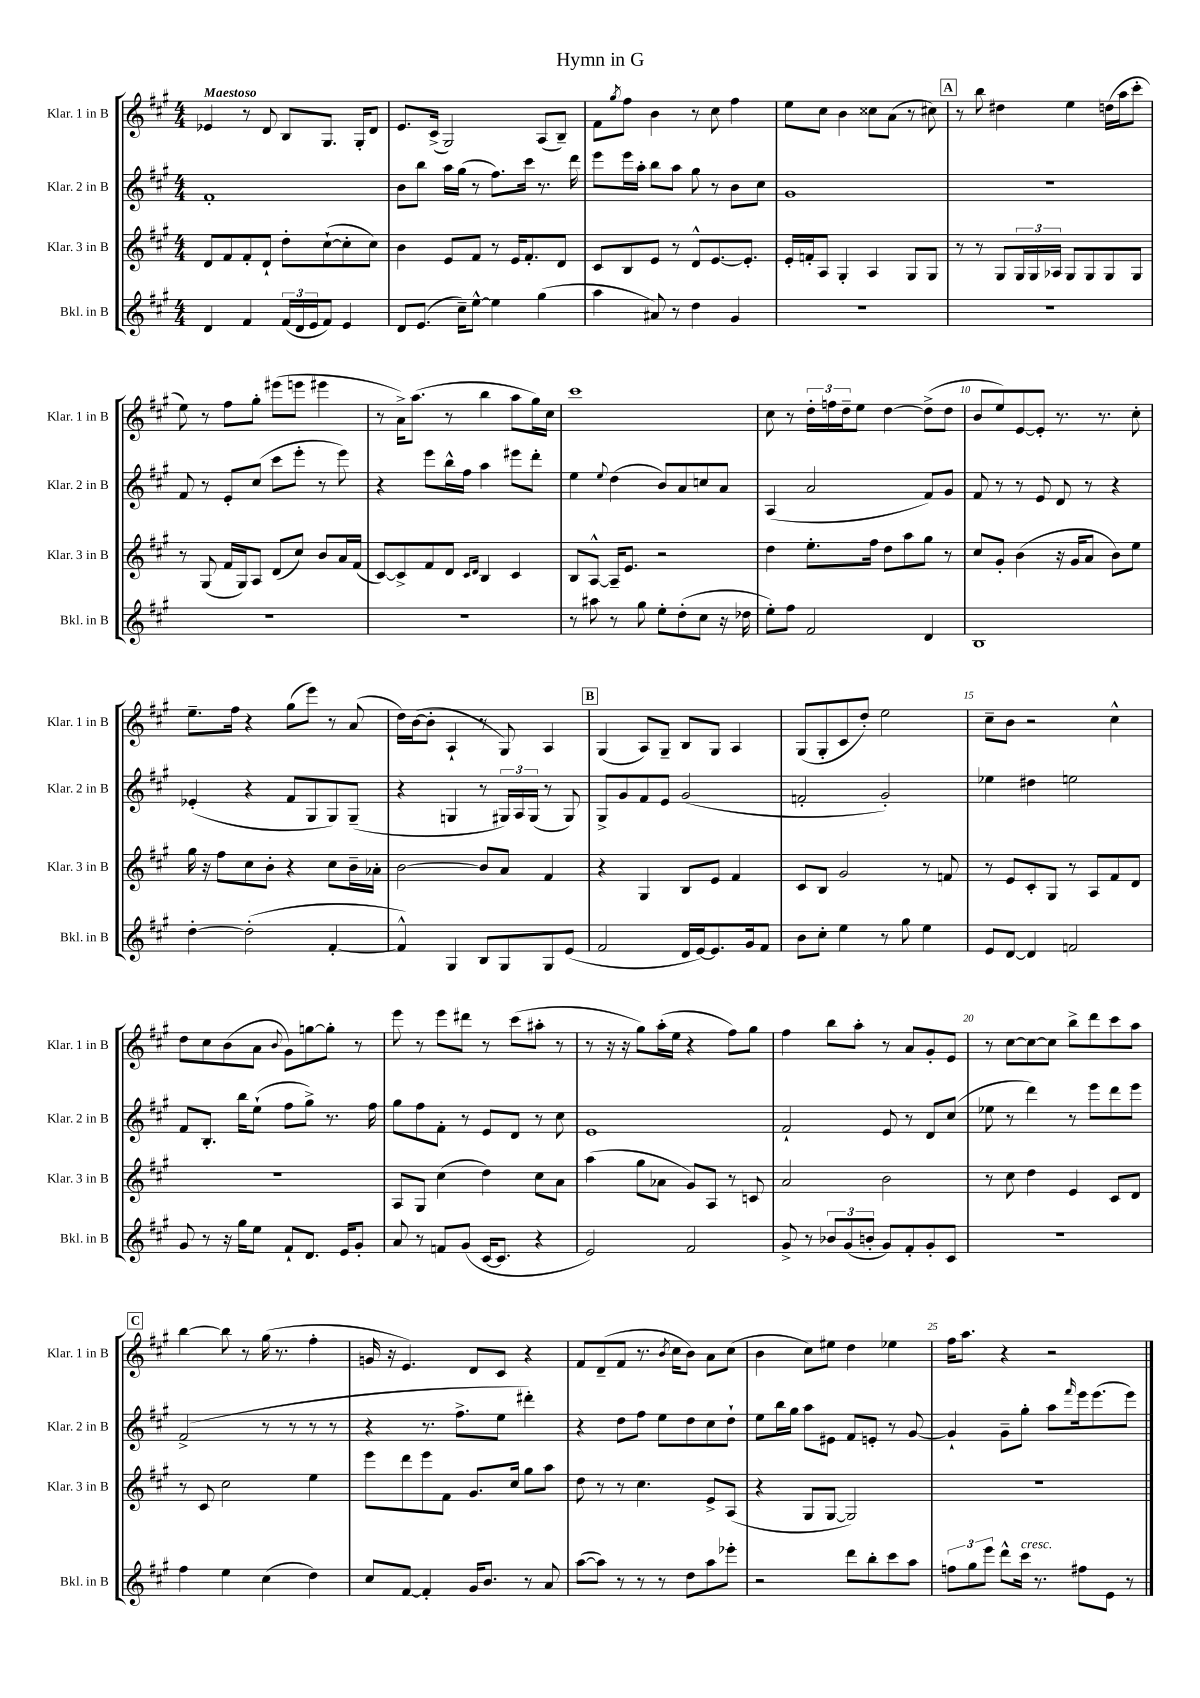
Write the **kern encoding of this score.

**kern	**kern	**kern	**kern
*part4	*part3	*part2	*part1
*staff4	*staff3	*staff2	*staff1
*I"Bkl. in B	*I"Klar. 3 in B	*I"Klar. 2 in B	*I"Klar. 1 in B
*I'Bkl. in B	*I'Klar. 3 in B	*I'Klar. 2 in B	*I'Klar. 1 in B
*clefG2	*clefG2	*clefG2	*clefG2
*k[f#c#g#]	*k[f#c#g#]	*k[f#c#g#]	*k[f#c#g#]
*M4/4	*M4/4	*M4/4	*M4/4
=1	=1	=1	=1
!	!	!	!LO:TX:a:B:t=Maestoso
4d/	8d/L	1f#'	4e-X/
.	8f#/	.	.
4f#/	8f#'/	.	8r
.	8d`/J	.	8d/
(24f#/LL	8dd'\L	.	8B/L
24d/	.	.	.
24e/J	.	.	.
8f#/J)	([8cc#`\	.	8.G#/J
4e/	8cc#'\]	.	.
.	.	.	16G#'/KL
.	8cc#\J)	.	8d/J
=2	=2	=2	=2
8d/L	4b\	8b\L	8.e/L
(8.e/J	.	8bb\J	.
.	.	.	(16c#^/Jk
.	8e/L	16aa\LL	2G#/)
16cc#~\KL)	.	(16gg#\JJ	.
[8ee^^\J	8f#/J	8r	.
4ee\]	8r	8.ff#\L)	.
.	16e/KL	.	.
.	8.f#'/	16ccc#\Jk	.
(4gg#\	.	8.r	(8A/L
.	8d/J	.	8B~/J)
.	.	16ddd\	.
=3	=3	=3	=3
4aa\	8c#/L	8eee\L	8f#\L
.	.	.	8qgg#/
.	8B/	16eee\L	8ff#\J
.	.	16aa'\JJ	.
8a#X/)	8e/J	8bb\L	4b\
8r	8r	8aa\J	.
4dd\	8d^^/L	8gg#\	8r
.	[8.e/	8r	8cc#\
4g#/	.	8b\L	4ff#\
.	8.e'/J]	.	.
.	.	8cc#\J	.
=4	=4	=4	=4
1r	16e'/LL	1g#	8ee\L
.	16fn'/J	.	.
.	8A/J	.	8cc#\J
.	4G#'/	.	4b\
.	4A/	.	8cc##X\L
.	.	.	(8a\J
.	8G#/L	.	8r
.	8G#/J	.	8cc#X\)
!!LO:REH:place=s1:t=A
=5	=5	=5	=5
1r	8r	1r	8r
.	8r	.	8bb\
.	8G#/L	.	4dd#X\
.	24G#/L	.	.
.	24G#/	.	.
.	24A-X/JJ	.	.
.	8G#/L	.	4ee\
.	8G#/	.	.
.	8G#/	.	(16ddn\LL
.	.	.	16aa\J
.	8G#/J	.	8ccc#'\J
!!LO:LB:g=z
=6	=6	=6	=6
1r	8r	8f#/	8ee\)
.	(8G#/	8r	8r
.	16f#/LL	8e'/L	8ff#\L
.	16G#/J)	.	.
.	8A/J	(8cc#/J	8gg#'\J
.	(8d/L	8ccc#\L	(8eee#X\L
.	8cc#/J)	8eee'\J	8eeen\J
.	8b/L	8r	4eee#X\
.	16a/L	8eee\)	.
.	(16f#/JJ	.	.
=7	=7	=7	=7
1r	[8c#/L)	4r	8r
.	8c#^/]	.	16a^\KL)
.	.	.	(8.aa\J
.	8f#/	8eee\L	.
.	8d/J	16bb^^\L	8r
.	.	16ff#\JJ	.
.	16qqc#/LL	.	.
.	16qqd/JJ	.	.
.	4B/	4aa\	4bb\
.	4c#/	8eee#X\L	8aa\L
.	.	8ddd'\J	16gg#\L)
.	.	.	16cc#\JJ
=8	=8	=8	=8
8r	8B/L	4ee\	1ccc#
8aa#X\	[8A^^/J	.	.
.	.	8qqee/	.
8r	16A~/KL]	(4dd\	.
.	8.e/J	.	.
8gg#\	.	.	.
8ee'\L	2r	8b/L)	.
(8dd'\	.	8a/	.
8cc#\J	.	8ccn/	.
16r	.	8a/J	.
16dd-X\	.	.	.
=9	=9	=9	=9
8ee'\L)	4dd\	(4A/	8cc#\
8ff#\J	.	.	8r
2f#/	8.ee'\L	2a/	24dd'\LL
.	.	.	24ffn\
.	.	.	24dd~\J
.	.	.	8ee\J
.	16ff#\Jk	.	.
.	8dd\L	.	[4dd\
.	8aa\	.	.
4d/	8gg#\J	8f#/L)	(8dd^\L]
.	8r	8g#/J	8dd\J
=10	=10	=10	=10
1B	8cc#/L	8f#/	8b/L
.	8g#'/J	8r	8ee/)
.	(4b\	8r	[8e/
.	.	8e/	8e'/J]
.	16r	8d/	8.r
.	16g#/KL	.	.
.	8a/J	8r	.
.	.	.	8.r
.	8b\L)	4r	.
.	8ee\J	.	8cc#'\
!!LO:LB:g=z
=11	=11	=11	=11
[4dd'\	16gg#\	(4e-X'/	8.ee~\L
.	16r	.	.
.	8ff#\L	.	.
.	.	.	16ff#\Jk
(2dd'\]	8cc#\	4r	4r
.	8b'\J	.	.
.	4r	8f#/L	(8gg#\L
.	.	8G#/	8eee\J)
[4f#'/	8cc#\L	8G#/)	8r
.	16b~\L	(8G#~/J	(8a/
.	16a-X'\JJ	.	.
=12	=12	=12	=12
4f#^^/])	[2b\	4r	16dd\LL)
.	.	.	([16b\J
.	.	.	8b'\J]
4G#/	.	4Gn/	4A`/
8B/L	8b/L]	8r	8r
8G#/	8a/J	24G#X/LL)	8G#/)
.	.	24A/	.
.	.	(24G#/JJ	.
8G#/	4f#/	8r	4A/
(8e/J	.	8G#/)	.
!!LO:REH:place=s1:t=B
=13	=13	=13	=13
2f#/	4r	8G#^/L	(4G#/
.	.	8g#/	.
.	4G#/	8f#/	8A/L)
.	.	8e/J	8G#~/J
16d/LL	8B/L	(2g#/	8B/L
[16e/J)	.	.	.
8.e/]	8e/J	.	8G#/J
.	4f#/	.	4A/
16g#/k	.	.	.
8f#/J	.	.	.
=14	=14	=14	=14
8b\L	8c#/L	2fn'/	(8G#/L
8cc#'\J	8B/J	.	8G#'/
4ee\	2g#/	.	8c#/
.	.	.	8dd'/J)
8r	.	2g#'/)	2ee\
8gg#\	.	.	.
4ee\	8r	.	.
.	8fn/	.	.
=15	=15	=15	=15
8e/L	8r	4ee-X\	8cc#~\L
[8d/J	8e/L	.	8b\J
4d/]	8c#'/	4dd#X\	2r
.	8G#/J	.	.
2fn/	8r	2een\	.
.	8A/L	.	.
.	8f#/	.	4cc#^^\
.	8d/J	.	.
!!LO:LB:g=z
=16	=16	=16	=16
8g#/	1r	8f#/L	8dd\L
8r	.	8.B'/J	8cc#\
16r	.	.	(8b\
16gg#\KL	.	16bb\KL	.
8ee\J	.	(8ee`\J	8a\J
.	.	.	8qqb/
8f#`/L	.	8ff#\L	8g#\L)
8.d/J	.	8gg#^\J)	[8ggn\
.	.	8.r	8gg'\J]
16e/KL	.	.	.
8g#'/J	.	.	8r
.	.	16ff#\	.
=17	=17	=17	=17
8a/	8A/L	8gg#\L	8eee\
8r	8G#/J	8ff#\	8r
8fn/L	(4cc#\	8f#'\J	8eee\L
(8g#/J	.	8r	8ddd#X\J
[16c#/KL	4dd\)	8e/L	8r
8.c#/J]	.	.	.
.	.	8d/J	(8ccc#\L
4r	8cc#\L	8r	8aa#X'\J
.	8a\J	8cc#\	8r
=18	=18	=18	=18
2e/)	(4aa\	1e	8r
.	.	.	16r
.	.	.	16r
.	8gg#\L	.	8gg#\L)
.	8a-X\J	.	(16aa'\L
.	.	.	16ee\JJ
2f#/	8g#/L)	.	4r
.	8A/J	.	.
.	8r	.	8ff#\L)
.	8cn/	.	8gg#\J
=19	=19	=19	=19
8g#^/	2a/	2f#`/	4ff#\
8r	.	.	.
12b-X/L	.	.	8bb\L
(12g#/	.	.	.
.	.	.	8aa'\J
12bn'/J	.	.	.
8g#/L)	2b\	8e/	8r
8f#'/	.	8r	8a/L
8g#'/	.	8d/L	8g#'/
8c#/J	.	(8cc#/J	8e/J
=20	=20	=20	=20
1r	8r	8ee-X\	8r
.	8cc#\	8r	[8cc#\L
.	4dd\	4ddd\)	8cc#\_
.	.	.	8cc#\J]
.	4e/	8r	8bb^\L
.	.	8eee\L	8ddd\
.	8c#/L	8ddd\	8ccc#\
.	8d/J	8eee\J	8aa\J
!!LO:LB:g=z
!!LO:REH:place=s1:t=C
=21	=21	=21	=21
4ff#\	8r	(2f#^/	[4bb\
.	8c#/	.	.
4ee\	2cc#\	.	8bb\]
.	.	.	8r
(4cc#\	.	8r	(16gg#\
.	.	.	8.r
.	.	8r	.
4dd\)	4ee\	8r	4ff#'\
.	.	8r	.
=22	=22	=22	=22
8cc#/L	8eee\L	4r	16gn/
.	.	.	16r
[8f#/J	8ddd\	.	4.e/)
4f#'/]	8eee\	8.r	.
.	8f#\J	.	.
.	.	8.ff#^\L	.
16g#/KL	8.g#/L	.	8d/L
8.b/J	.	.	.
.	.	8ee\J	8c#/J
.	16cc#/Jk	.	.
8r	8gg#\L	4ddd#X'\)	4r
8a/	8aa\J	.	.
=23	=23	=23	=23
([8aa\L	8dd\	4r	8f#/L
8aa\J])	8r	.	(8d~/
8r	8r	8dd\L	8f#/J
8r	4.cc#\	8ff#\J	8.r
8r	.	8ee\L	.
.	.	.	8qb/
.	.	.	16cc#\KL
8dd\L	.	8dd\	8b\J)
8aa\	8e^/L	8cc#\	8a\L
8eee-X'\J	(8A/J	8dd`\J	(8cc#\J
=24	=24	=24	=24
2r	4r	8ee\L	4b\
.	.	16bb\L	.
.	.	16gg#\JJ	.
.	8G#/L	8aa\L	8cc#\L)
.	[8G#/J	8e#X\J	8ee#X\J
8ddd\L	2G#/])	8f#/L	4dd\
8bb'\	.	8en'/J	.
8ccc#\	.	8r	4ee-X\
8aa\J	.	[8g#/	.
=25	=25	=25	=25
12ffn\L	1r	4g#`/]	16ff#\KL
.	.	.	8.aa\J
12gg#\	.	.	.
12eee\J	.	.	.
8ddd^^\L	.	8g#~\L	4r
!LO:TX:a:i:t=cresc.	!	!	!
16ccc#\Jk	.	8gg#'\J	.
8.r	.	.	.
.	.	8aa\L	2r
.	.	16qqfff#/	.
8ff#X\L	.	16eee\k	.
.	.	(8.eee\	.
8e\J	.	.	.
8r	.	8eee\J)	.
==	==	==	==
*-	*-	*-	*-
